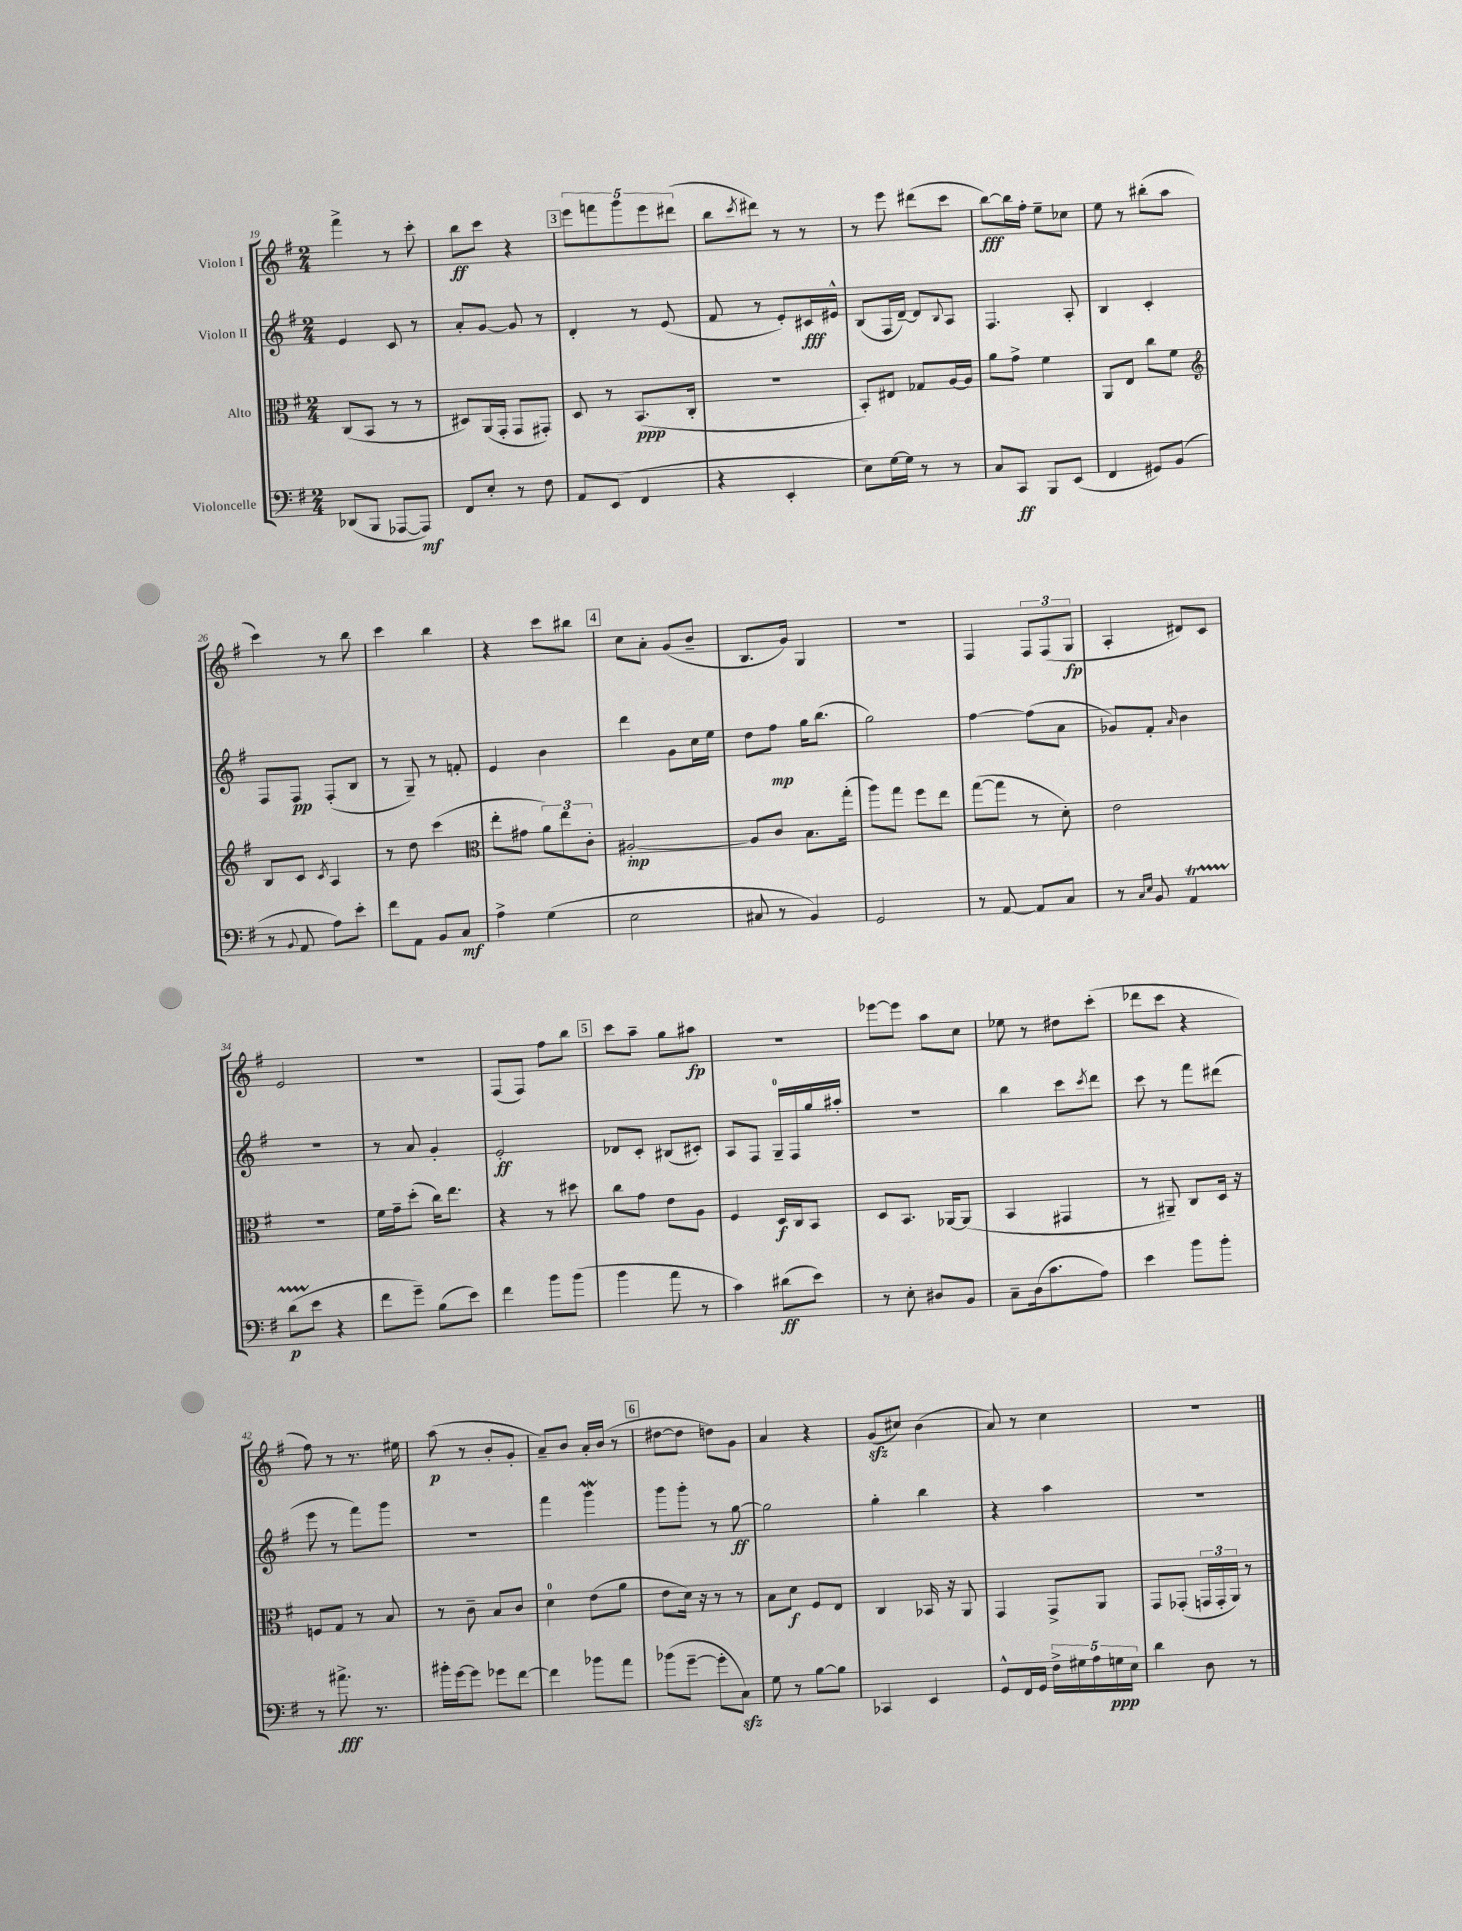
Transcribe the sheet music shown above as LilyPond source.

<<
\new StaffGroup <<
\new Staff = "s0" \with { instrumentName = "Violon I" } {
    \clef treble \key g \major \numericTimeSignature \time 2/4
    fis'''4-> r8 c'''8-. |
    b''8\ff c'''8 r4 |
    \mark \markup { \box "3" } \tuplet 5/4 { e'''8 f'''8 g'''8 e'''8 dis'''8( } |
    b''8 \acciaccatura { c'''8 } dis'''8) r8 r8 |
    r8 e'''8 dis'''8( c'''8 |
    b''8~\fff) b''16 fis''16-. e''8-- ces''8 |
    e''8 r8 bis''8-.( a''8 |
    c'''4) r8 b''8 |
    c'''4 b''4 |
    r4 c'''8 bis''8 |
    \mark \markup { \box "4" } c''8 a'8-. g'8( b'8-- |
    b8. g'16) g4 |
    r2 |
    fis4 \tuplet 3/2 { fis8 fis8( g8\fp } |
    a4-. dis'8) c'8 |
    e'2 |
    R2 |
    fis8( fis8) fis''8 b''8 |
    \mark \markup { \box "5" } c'''8 a''8-- g''8 ais''8\fp |
    R2 |
    ees'''8~ ees'''8 a''8 c''8 |
    ees''8 r8 dis''8 c'''8-.( |
    des'''8 c'''8 r4 |
    fis''8) r8 r8. eis''16 |
    a''8\p( r8 b'8-. g'8-. |
    a'8--) b'8 a'16-. b'16( r8 |
    \mark \markup { \box "6" } dis''8~ dis''8 d''8) g'8 |
    a'4 r4 |
    g'8\sfz( cis''8) b'4( |
    a'8) r8 c''4 |
    R2 \bar "|." |
}
\new Staff = "s1" \with { instrumentName = "Violon II" } {
    \clef treble \key g \major \numericTimeSignature \time 2/4
    e'4 c'8 r8 |
    a'8-. g'8~ g'8 r8 |
    \mark \markup { \box "3" } d'4-. r8 e'8( |
    fis'8 r8 e'8-.) cis'16\fff eis'16-^ |
    b8( fis16 d'16~--) d'8 \appoggiatura { b8 } a8 |
    fis4. a8-. |
    b4 c'4-. |
    fis8 fis8\pp fis8-.( b8 |
    r8 g8--) r8 f'8-. |
    e'4 b'4 |
    \mark \markup { \box "4" } d'''4 g'8 c''16 e''16 |
    d''8 fis''8\mp g''16 b''8.( |
    g''2) |
    fis''4~ fis''8( a'8 |
    ges'8) fis'8-. \grace { a'16 } b'4 |
    R2 |
    r8 a'8 g'4-. |
    e'2-.\ff |
    \mark \markup { \box "5" } des'8 c'8-. bis8( cis'8-.) |
    a8 fis8 g16-0-- fis16 g''16 ais''16-. |
    r2 |
    b''4 c'''8 \acciaccatura { c'''8 } d'''8 |
    c'''8 r8 fis'''8 dis'''8( |
    e'''8 r8 fis'''8) g'''8 |
    R2 |
    fis'''4 g'''4\mordent |
    \mark \markup { \box "6" } g'''8 g'''8-. r8 g''8~\ff |
    g''2 |
    g''4-. b''4 |
    r4 a''4 |
    r2 \bar "|." |
}
\new Staff = "s2" \with { instrumentName = "Alto" } {
    \clef alto \key g \major \numericTimeSignature \time 2/4
    c8( b,8 r8 r8 |
    dis8) a,16( g,16-. g,8 gis,8-.) |
    \mark \markup { \box "3" } d8 r8 b,8.\ppp( c16-. |
    R2 |
    b,8-.) eis8 ges8 a16~ a16 |
    a'8 g'8-> fis'4 |
    a,8 e8 c''8 fis'8 |
    \clef treble b8 c'8 \acciaccatura { c'8 } a4 |
    r8 d''8 c'''4( |
    \clef alto e''8-. gis'8 \tuplet 3/2 { a'8) e''8 c'8-. } |
    \mark \markup { \box "4" } ais2~-.\mp |
    ais8 c'8 b8. g''16-.( |
    a''8) g''8 fis''8 e''8 |
    g''8~( g''8 r8 d'8-.) |
    e'2 |
    R2 |
    fis'16 g'16-- d''8-.( c''16) e''8. |
    r4 r8 dis''8 |
    \mark \markup { \box "5" } c''8 g'8 e'8 a8 |
    fis4 d16\f c16 b,8 |
    d8 b,8. aes,16~ aes,8( |
    b,4 gis,4 |
    r8 ais,8--) c8 d16 r16 |
    f8 g8 r8 b8 |
    r8 c'8-- b8 c'8 |
    d'4-0 e'8( a'8 |
    \mark \markup { \box "6" } e'8 d'16) r16 r8 r8 |
    b8 d'8\f fis8 e8 |
    c4 bes,16 r16 a,8 |
    g,4 g,8-> a,8 |
    g,8 ges,8-.( \tuplet 3/2 { g,16 g,16-. a,16) } r8 \bar "|." |
}
\new Staff = "s3" \with { instrumentName = "Violoncelle" } {
    \clef bass \key g \major \numericTimeSignature \time 2/4
    des,8( b,,8 aes,,8~ aes,,8\mf) |
    fis,8 e8-. r8 fis8 |
    \mark \markup { \box "3" } a,8 e,8( fis,4 |
    r4 e,4-. |
    e8) g16~ g16 r8 r8 |
    c8 c,8\ff b,,8 e,8( |
    fis,4 gis,8) b,8( |
    r8 \appoggiatura { b,8 } a,8 a8) e'8-. |
    fis'8 a,8 b,8 c8\mf |
    a4-> g4( |
    \mark \markup { \box "4" } e2 |
    cis8 r8 b,4) |
    g,2 |
    r8 a,8~ a,8 c8 |
    r8 \grace { c16 e16 } b,8 a,4\startTrillSpan |
    d'8\p( e'8\stopTrillSpan r4 |
    fis'8 g'8--) b8( e'8) |
    fis'4 b'8 b'8( |
    \mark \markup { \box "5" } b'4 a'8 r8 |
    c'4) dis'8\ff( e'8) |
    r8 e8-. dis8 b,8 |
    c8-- d16( c'8. a8) |
    e'4 b'8 b'8-. |
    r8 ais'8.->\fff r8. |
    bis'16-. g'16~ g'8 ges'8 fis'8~ |
    fis'4 bes'8 a'8 |
    \mark \markup { \box "6" } bes'8( g'8~-- g'8-. c8\sfz) |
    g8 r8 b8~ b8 |
    ces,4 e,4 |
    g,8-^ fis,16 g,16 \tuplet 5/4 { fis16-> gis16 a16 g16\ppp e16 } |
    d'4 d8 r8 \bar "|." |
}
>>
>>
\layout { \context { \Score currentBarNumber = #19 } }
